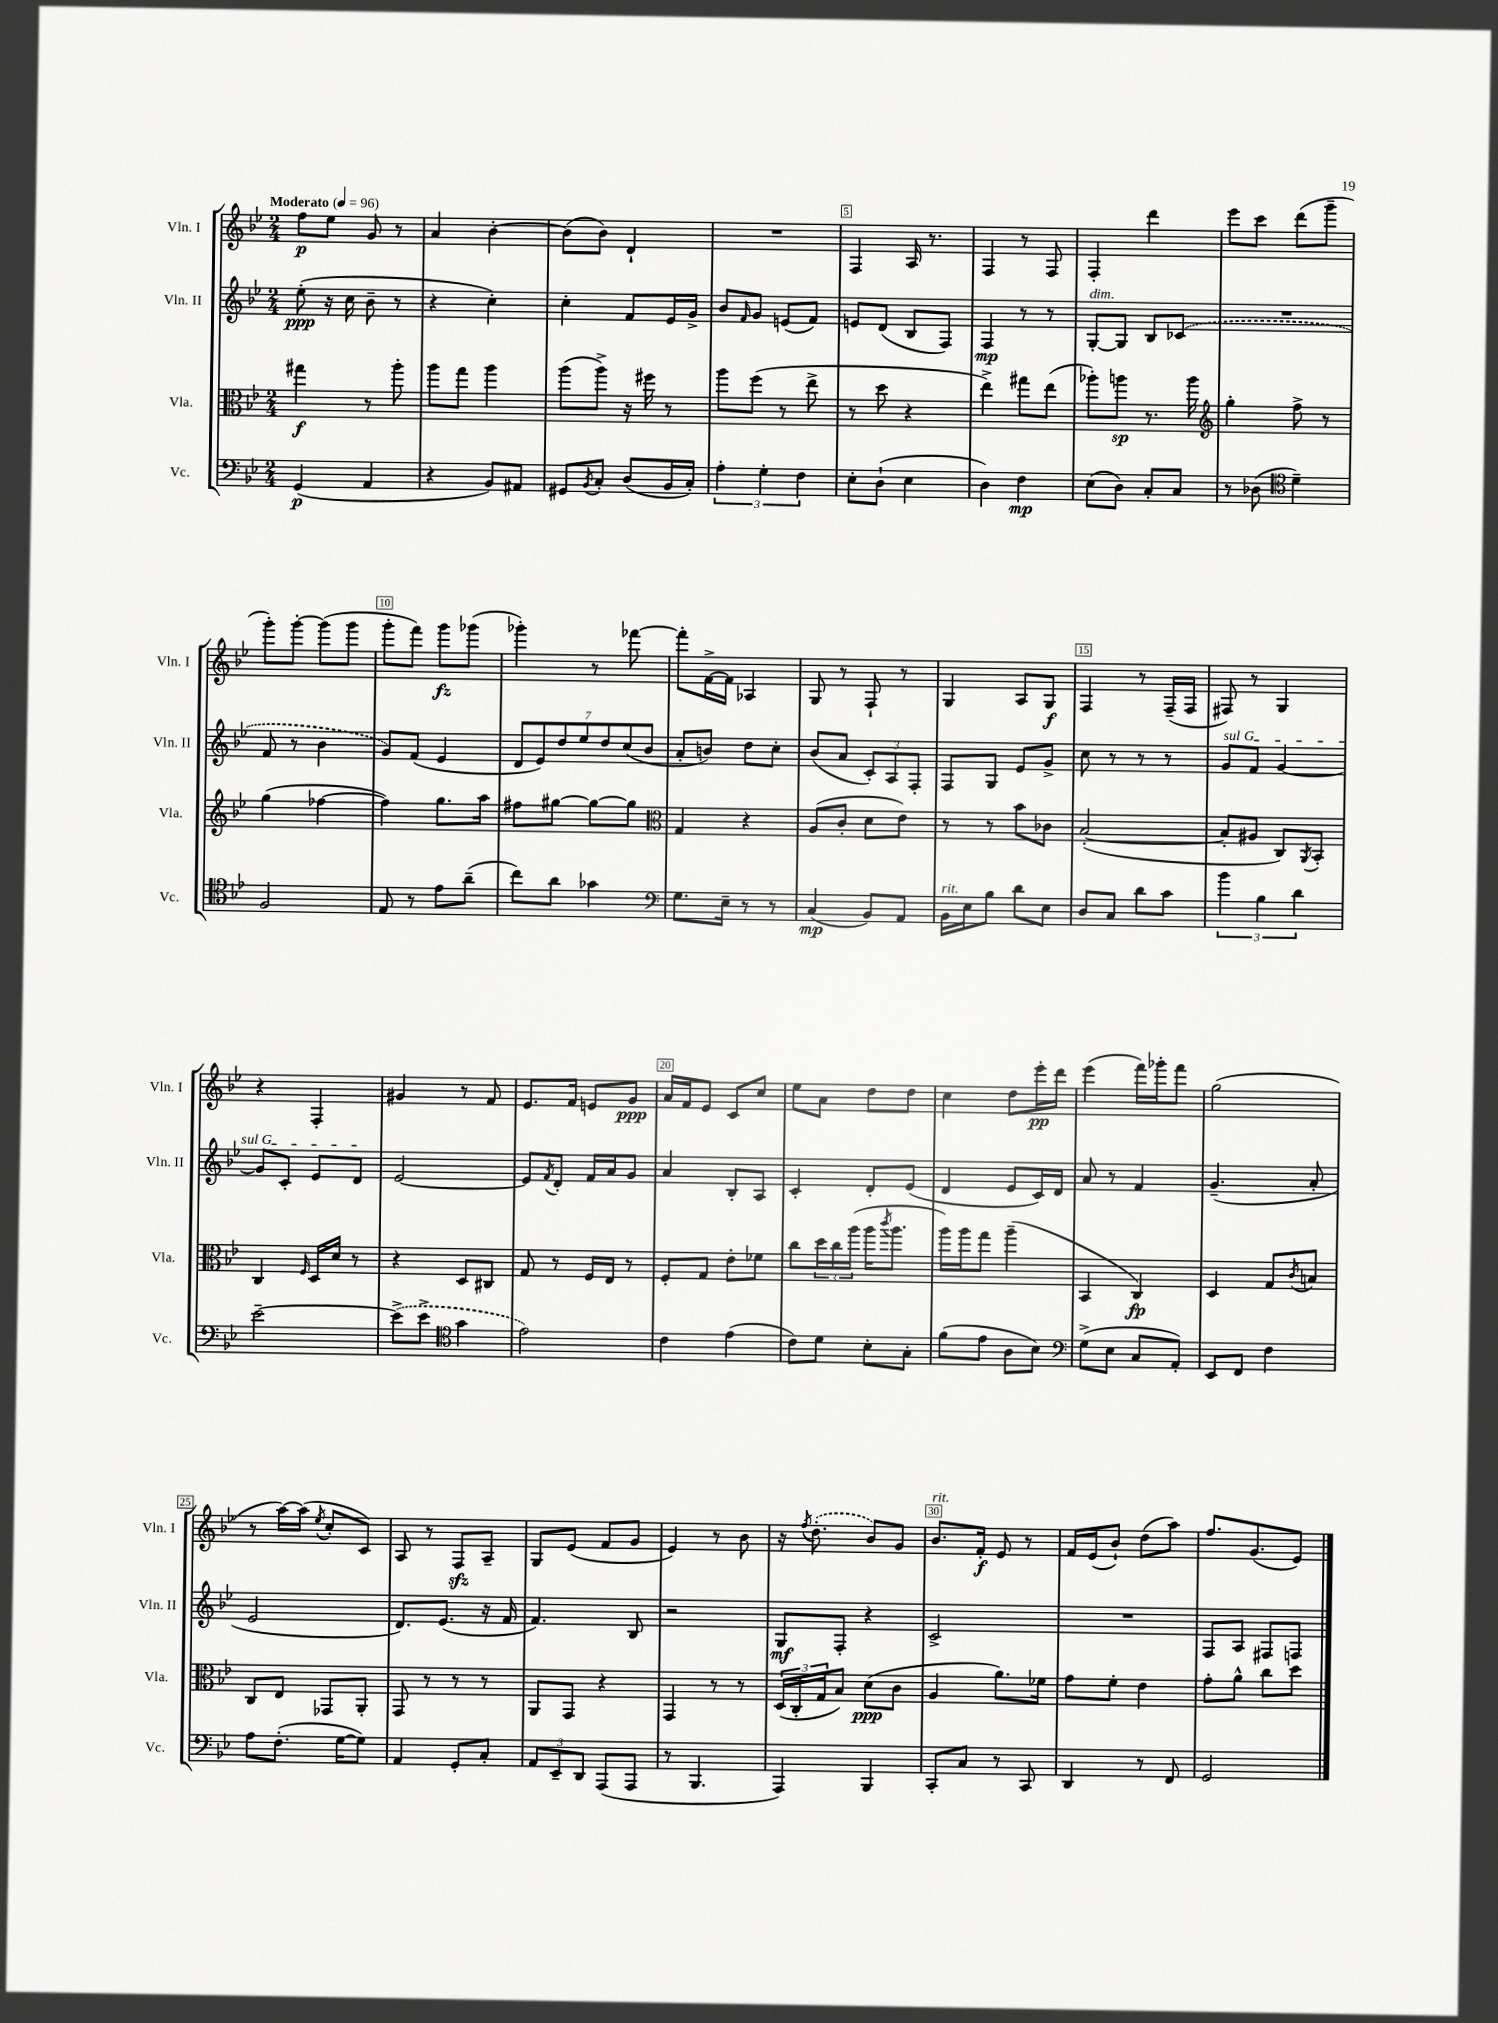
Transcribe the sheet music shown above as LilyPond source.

<<
\new StaffGroup <<
\new Staff = "s0" \with { instrumentName = "Vln. I" shortInstrumentName = "Vln. I" } {
    \clef treble \key bes \major \numericTimeSignature \time 2/4 \tempo "Moderato" 4 = 96
    f''8\p ees''8 g'8 r8 |
    a'4 bes'4~-. |
    bes'8( bes'8) d'4-! |
    R2 |
    f4 a16 r8. |
    f4 r8 f8 |
    f4-. d'''4 |
    ees'''8 c'''8 d'''8( g'''8-- |
    g'''8-.) g'''8~-. g'''8( g'''8 |
    g'''8-. f'''8) g'''8\fz ges'''8( |
    ges'''4-.) r8 fes'''8~ |
    fes'''8-. f'16~-> f'16 aes4 |
    g8 r8 f8-! r8 |
    g4 a8 g8\f |
    f4 r8 f16--( f16 |
    fis8) r8 g4 |
    r4 f4-. |
    gis'4 r8 f'8 |
    ees'8. f'16 e'8 g'8\ppp |
    a'16 f'16 ees'8 c'8 c''8 |
    ees''8 a'8 d''8 d''8 |
    c''4 d''8 ees'''16-.\pp d'''16 |
    ees'''4( f'''16) ges'''16-. f'''8 |
    g''2( |
    r8 a''16~) a''16( \acciaccatura { ees''8 } c''8-. c'8) |
    a8 r8 f8\sfz a8-- |
    g8 ees'8( f'8 g'8 |
    ees'4) r8 bes'8 |
    r16 \acciaccatura { f''8 } \once \slurDashed d''8.-.( bes'8) g'8 |
    bes'8.^\markup { \italic "rit." } f'16-.\f ees'8 r8 |
    f'16 ees'16( bes'8-!) d''8( a''8) |
    f''8. g'8.( ees'8) \bar "|." |
}
\new Staff = "s1" \with { instrumentName = "Vln. II" shortInstrumentName = "Vln. II" } {
    \clef treble \key bes \major \numericTimeSignature \time 2/4
    ees''8-.\ppp( r16 c''16 bes'8-- r8 |
    r4 c''4-.) |
    c''4-. f'8 ees'16 g'16-> |
    bes'8 \grace { f'16 } g'8 e'8( f'8) |
    e'8 d'8( bes8 f8) |
    f4\mp r8 r8 |
    g8~-.^\markup { \italic "dim." } g8 bes8 \once \slurDashed ces'8( |
    R2 |
    f'8 r8 bes'4 |
    g'8) f'8( ees'4 |
    \tuplet 7/4 { d'8 ees'8) d''8 ees''8 d''8 c''8( bes'8 } |
    a'8-. b'8) d''8 c''8-. |
    bes'8( a'8 \tuplet 3/2 { c'8-.) a8 f8-. } |
    f8 g8 ees'8 g'8-> |
    c''8 r8 r8 r8 |
    \once \override TextSpanner.bound-details.left.text = \markup { \italic "sul G" } g'8\startTextSpan f'8 g'4~ |
    g'8 c'8-. ees'8 d'8\stopTextSpan |
    ees'2~ |
    ees'8 \acciaccatura { f'8 } d'8-. f'16 a'16 g'8 |
    a'4 bes8-. a8 |
    c'4-. d'8-. ees'8( |
    d'4 ees'8 c'16) d'16 |
    a'8 r8 f'4 |
    g'4.--( a'8-. |
    ees'2 |
    d'8.) ees'8.( r16 f'16 |
    f'4.) bes8 |
    r2 |
    g8\mf f8-. r4 |
    c'2-> |
    R2 |
    f8 a8 fis8 f8 \bar "|." |
}
\new Staff = "s2" \with { instrumentName = "Vla." shortInstrumentName = "Vla." } {
    \clef alto \key bes \major \numericTimeSignature \time 2/4
    gis''4\f r8 a''8-. |
    a''8 g''8 a''4 |
    a''8( a''8->) r16 fis''16 r8 |
    a''8 f''8( r8 ees''8-> |
    r8 d''8 r4 |
    ees''4->) gis''8 ees''8( |
    aes''8-.) a''8\sp r8. a''16 |
    \clef treble g''4-. f''8-> r8 |
    g''4( fes''4~ |
    fes''4) g''8. a''16 |
    fis''8 gis''8~ gis''8~ gis''8 |
    \clef alto g4 r4 |
    a8( c'8-. d'8 ees'8) |
    r8 r8 bes'8 ces'8 |
    bes2~-.( |
    bes8-. ais8 c8) \acciaccatura { a,8 } bes,8-. |
    c4 \grace { f16 } d16 d'16 r8 |
    r4 d8 cis8 |
    g8 r8 f16 ees16 r8 |
    f8-. g8 ees'8-. fes'8 |
    c''8 \tuplet 3/2 { d''16 c''16 a''16( } a''16 \acciaccatura { c'''8 } a''8. |
    a''16) a''16 g''8 a''4--( |
    bes,4 c4\fp) |
    d4 g8 \acciaccatura { c'8 } b8 |
    c8 ees8 ges,8 a,8-. |
    g,8 r8 r8 r8 |
    a,8 g,8 r4 |
    g,4 r8 r8 |
    \tuplet 3/2 { d16( c16-. g16 } bes8) d'8\ppp( c'8 |
    a4 a'8.) fes'16 |
    g'8 f'8-. ees'4 |
    g'8-. a'8-^ c''8 d''8 \bar "|." |
}
\new Staff = "s3" \with { instrumentName = "Vc." shortInstrumentName = "Vc." } {
    \clef bass \key bes \major \numericTimeSignature \time 2/4
    g,4\p( a,4 |
    r4 bes,8) ais,8 |
    gis,8 \acciaccatura { bes,8 } c8-. d8( bes,16 c16-.) |
    \tuplet 3/2 { a4-. g4-. f4 } |
    ees8-. d8-!( ees4 |
    d4) f4\mp |
    ees8( d8) c8-. c8 |
    r8 des8( \clef tenor d'4--) |
    f2 |
    ees8 r8 ees'8 a'8--( |
    c''8) a'8 ges'4 |
    \clef bass g8. ees16-- r8 r8 |
    c4\mp( bes,8) a,8 |
    bes,16^\markup { \italic "rit." } ees16 bes8 d'8 ees8 |
    d8 c8 d'8 c'8 |
    \tuplet 3/2 { bes'4 bes4 d'4 } |
    ees'2~-- |
    \once \slurDashed ees'8->( ees'8-> \clef tenor g'4 |
    ees'2) |
    c'4 ees'4( |
    c'8) d'8 bes8-. g8-. |
    f'8( ees'8 a8 bes8) |
    \clef bass g8->( ees8 c8 a,8-.) |
    ees,8 f,8 f4 |
    a8 f8.-.( g16~ g8) |
    a,4 g,8-. c8-. |
    \tuplet 3/2 { a,8 ees,8-- d,8 } a,,8( a,,8 |
    r8 bes,,4. |
    a,,4) bes,,4 |
    c,8-. c8 r8 c,8 |
    d,4 r8 f,8 |
    g,2 \bar "|." |
}
>>
>>
\layout { \context { \Score \override BarNumber.break-visibility = ##(#f #t #t) barNumberVisibility = #(every-nth-bar-number-visible 5) \override BarNumber.stencil = #(make-stencil-boxer 0.1 0.3 ly:text-interface::print) } }
